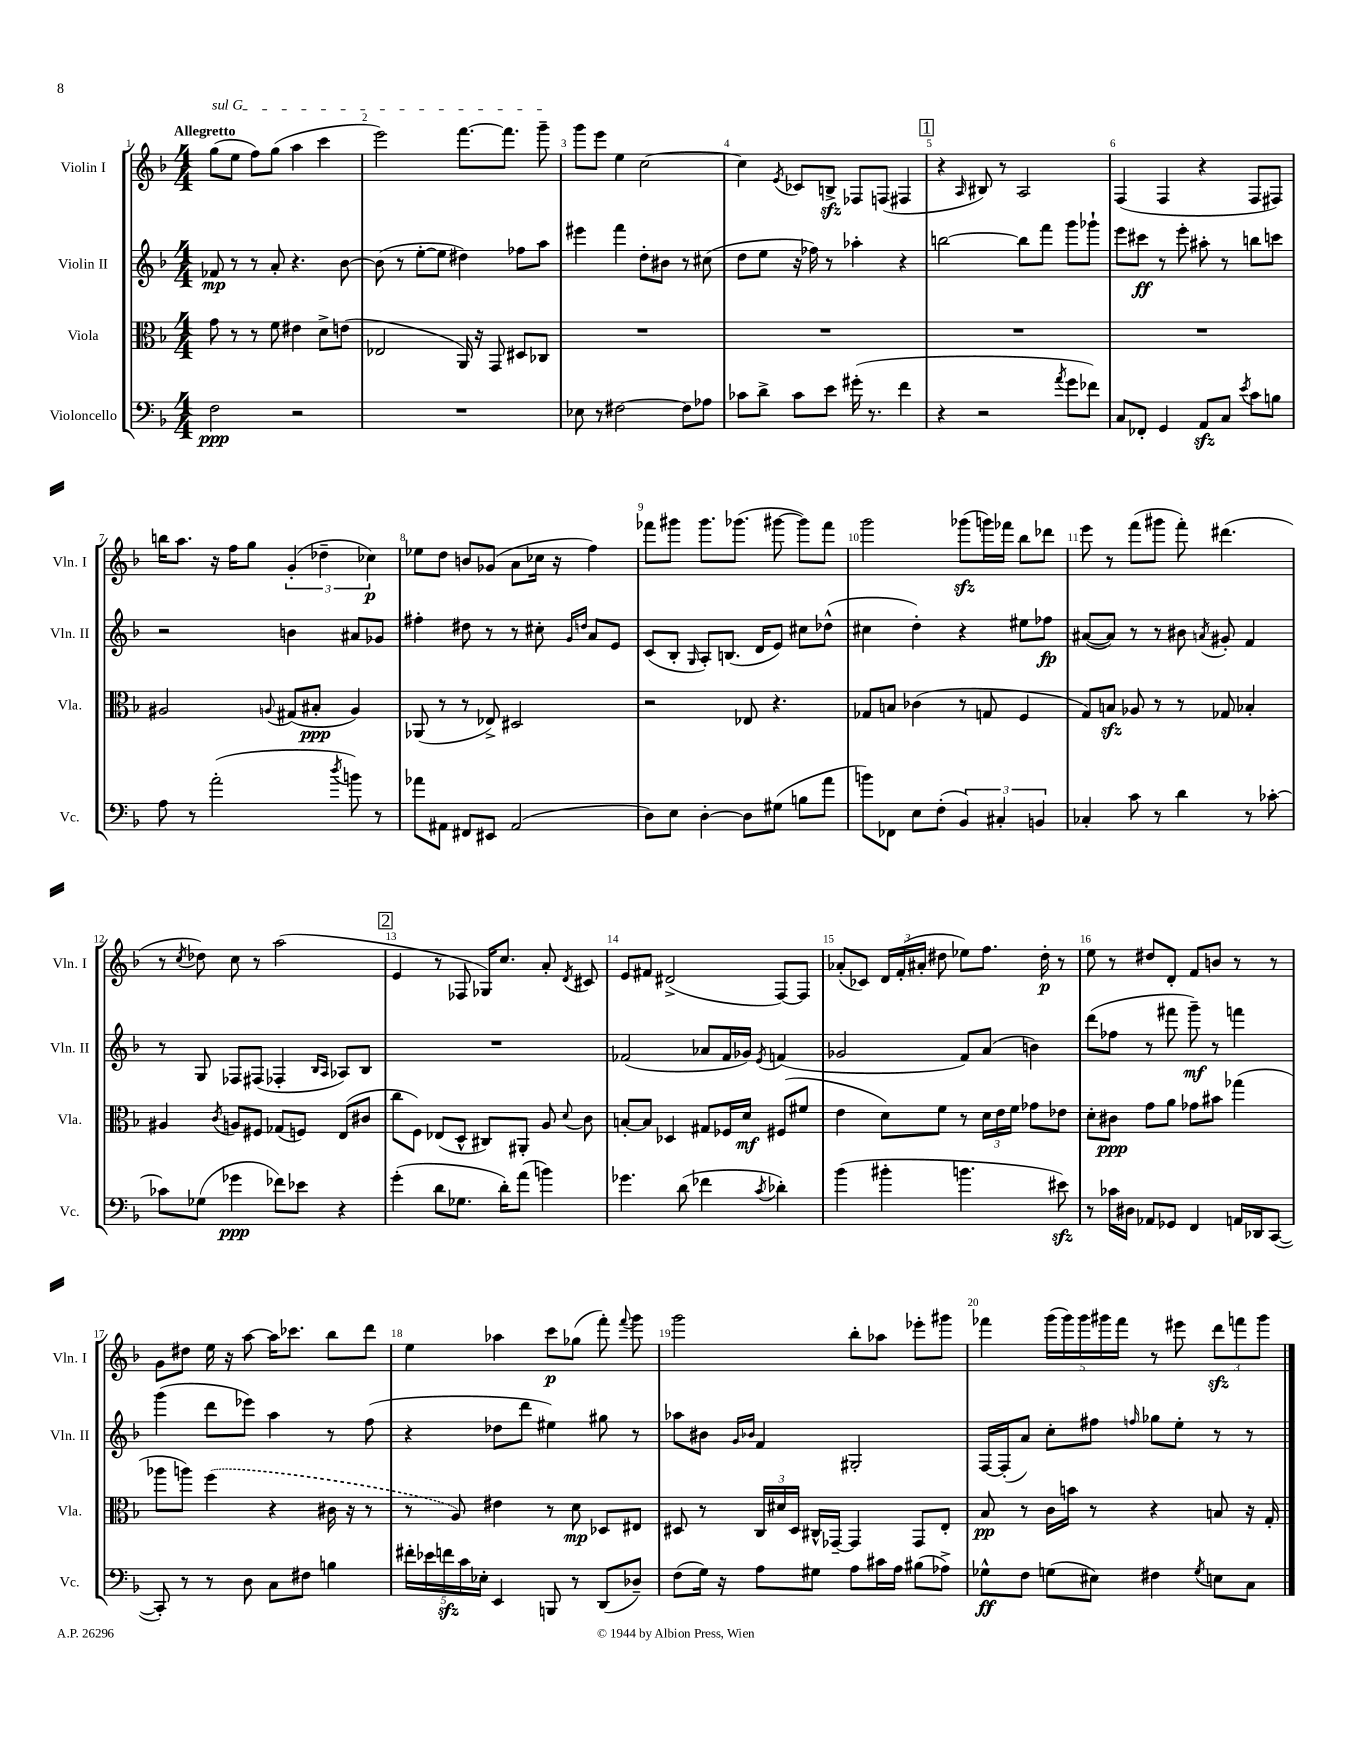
<<
\new StaffGroup <<
\new Staff = "s0" \with { instrumentName = "Violin I" shortInstrumentName = "Vln. I" } {
    \clef treble \key f \major \numericTimeSignature \time 4/4 \tempo "Allegretto"
    \autoBeamOff \once \override TextSpanner.bound-details.left.text = \markup { \italic "sul G" } g''8[\startTextSpan( e''8] f''8[) g''8]( a''4 c'''4 |
    e'''2) f'''8.[~ f'''8.] g'''8--\stopTextSpan |
    g'''8[ e'''8] e''4 c''2~ |
    c''4 \acciaccatura { e'8 } ces'8[ b8]->\sfz fes8[ f8]( fis4 |
    \mark \markup { \box "1" } r4 \grace { a16 } bis8) r8 a2 |
    f4( f4 r4 f8[ fis8]) |
    b''16[ a''8.] r16 f''16[ g''8] \tuplet 3/2 { g'4-.( des''4-- ces''4\p) } |
    ees''8[ d''8] b'8[ ges'8]( a'8[ ces''16] r16 f''4) |
    fes'''8[ gis'''8] gis'''8.[ ges'''8.]( gis'''8~ gis'''8[) fes'''8] |
    g'''2 ges'''8[\sfz( g'''16) fes'''16] bes''8[ des'''8] |
    e'''8 r8 f'''8[( gis'''8] f'''8-.) dis'''4.( |
    r8 \acciaccatura { c''8 } des''8) c''8 r8 a''2( |
    \mark \markup { \box "2" } e'4 r8 fes8 ges16[) c''8.] a'8-. \acciaccatura { d'8 } cis'8 |
    e'8[ fis'8] dis'2->( f8[~) f8] |
    aes'8[-.( ces'8]) \tuplet 3/2 { d'16[ f'16-.( ais'16]-. } dis''8 ees''8[) f''8.] dis''16-.\p r8 |
    e''8 r8 dis''8[ d'8]-. f'8[ b'8] r8 r8 |
    g'8[ dis''8] e''16 r16 a''8~ a''16[ ces'''8.] bes''8[ d'''8] |
    e''4 aes''4 c'''8[\p ges''8]( f'''8-.) \appoggiatura { f'''8 } g'''8 |
    g'''2 bes''8[-. aes''8] ees'''8[-. gis'''8] |
    fes'''4 \tuplet 5/4 { g'''16[( g'''16) g'''16 gis'''16 fes'''16] } r8 eis'''8 \tuplet 3/2 { d'''8[\sfz f'''8 gis'''8] } \bar "|." |
}
\new Staff = "s1" \with { instrumentName = "Violin II" shortInstrumentName = "Vln. II" } {
    \clef treble \key f \major \numericTimeSignature \time 4/4
    \autoBeamOff fes'8\mp r8 r8 a'8-. r4. bes'8~ |
    bes'8( r8 e''8[~-. e''8] dis''4) fes''8[ a''8] |
    eis'''4 f'''4 d''8[-. bis'8] r8 cis''8( |
    d''8[ e''8] r16 fes''16) r8 aes''4-. r4 |
    \mark \markup { \box "1" } b''2~ b''8[ f'''8] g'''8[ ges'''8]-! |
    e'''8[ cis'''8]\ff r8 e'''8-. ais''8-. r8 b''8[ c'''8] |
    r2 b'4 ais'8[ ges'8] |
    fis''4-. dis''8 r8 r8 cis''8-. \grace { g'16[ d''16] } a'8[ e'8] |
    c'8[( bes8]-. \grace { g16 } a8[-.) b8.]( d'16[ e'8]) cis''8[ des''8]-^( |
    cis''4 d''4-.) r4 eis''8[ fes''8]\fp |
    ais'8[~( ais'8]) r8 r8 bis'8 \acciaccatura { a'8 } gis'8-. f'4 |
    r8 g8 fes8[ fis8]( fes4-. \grace { bes16[ a16] } aes8[) bes8] |
    \mark \markup { \box "2" } R1 |
    fes'2( aes'8[ fes'16 ges'16]) \acciaccatura { e'8 } f'4( |
    ges'2 f'8[) a'8]( b'4) |
    d'''8[( fes''8] r8 fis'''8 g'''8--\mf) r8 f'''4 |
    g'''4( d'''8[ ees'''8]) a''4 r8 f''8( |
    r4 des''8[ d'''8] eis''4) gis''8 r8 |
    aes''8[ bis'8] \grace { g'16[ bes'16] } f'4 gis2-. |
    f16[~ f16-.( a'8]) c''8[-. fis''8] \grace { f''16 } ges''8[ e''8]-. r8 r8 \bar "|." |
}
\new Staff = "s2" \with { instrumentName = "Viola" shortInstrumentName = "Vla." } {
    \clef alto \key f \major \numericTimeSignature \time 4/4
    \autoBeamOff g'8 r8 r8 f'8 eis'4 d'8[-> e'8]( |
    ees2 a,16) r16 g,8 dis8[ ces8] |
    R1 |
    R1 |
    \mark \markup { \box "1" } R1 |
    R1 |
    ais2 \appoggiatura { a8 } gis8[( bis8]-.\ppp a4) |
    aes,8( r8 r8 ees8->) dis2 |
    r2 ees8 r4. |
    ges8[ b8] ces'4( r8 g8 f4 |
    g8[) b8]\sfz aes8 r8 r8 ges8 bes4-. |
    ais4 \acciaccatura { c'8 } a8[ fis8] ges8[( f8]) e8[( cis'8] |
    \mark \markup { \box "2" } c''8[ f8]) ees8[( d8]-^ cis8[) ais,8]-. a8 \appoggiatura { d'8 } c'8 |
    b8[~-. b8] des4 gis8[ fes16 d'16]\mf fis8[( fis'8] |
    e'4 d'8[) f'8] r8 \tuplet 3/2 { d'16[ e'16 f'16] } ges'8[ ees'8] |
    d'8[-. cis'8]\ppp g'8[ a'8] ges'8[ bis'8] ges''4( |
    aes''8[ a''8]) \once \slurDashed f''4( r4 cis'16 r16 r8 |
    r8 a8) eis'4 r8 d'8\mp des8[ eis8] |
    dis8 r8 \tuplet 3/2 { c16[ dis'16 dis16] } cis16[-^ ges,16]~-- ges,4 ges,8[ e8]-. |
    bes8\pp r8 c'16[ b'16] r8 r4 b8 r16 g16-. \bar "|." |
}
\new Staff = "s3" \with { instrumentName = "Violoncello" shortInstrumentName = "Vc." } {
    \clef bass \key f \major \numericTimeSignature \time 4/4
    \autoBeamOff f2\ppp r2 |
    R1 |
    ees8 r8 fis2~ fis8[ aes8] |
    ces'8[ d'8]-> ces'8[ e'8] gis'16-.( r8. f'4 |
    \mark \markup { \box "1" } r4 r2 \acciaccatura { a'8 } g'8[ fes'8]) |
    c8[ fes,8]-. g,4 a,8[\sfz c8] \acciaccatura { e'8 } c'8[ b8] |
    a8 r8 a'2-.( \acciaccatura { d''8 } b'8) r8 |
    aes'8[ ais,8] fis,8[ eis,8] ais,2( |
    d8[) e8] d4~-. d8[ gis8]( b8[ a'8] |
    b'8[) fes,8] e8[ f8]-.( \tuplet 3/2 { bes,4) cis4-. b,4 } |
    ces4-. c'8 r8 d'4 r8 ces'8~-. |
    ces'8[ ges8]( ges'4\ppp fes'8[) ees'8] r4 |
    \mark \markup { \box "2" } g'4-.( d'8[ ges8.] d'16[-.) a'8]( b'4) |
    ges'4. d'8( fes'4 \acciaccatura { c'8 } des'4-.) |
    bes'4( bis'4-. b'4. eis'8\sfz) |
    r8 ces'16[ dis16] aes,8[ ges,8] f,4 a,16[ des,16 c,8]~( |
    c,8-.) r8 r8 d8 c8[ fis8] b4 |
    \tuplet 5/4 { fis'16[-. ees'16 f'16\sfz c'16 ees16]-. } e,4 b,,8 r8 d,8[( des8]--) |
    f8[( g16]) r16 a8[ gis8] a8[ cis'16 a16] bis8[( aes8]->) |
    ges8[-^\ff f8] g8[( eis8]) fis4 \acciaccatura { g8 } e8[ c8] \bar "|." |
}
>>
>>
\layout { \context { \Score \override BarNumber.break-visibility = ##(#f #t #t) barNumberVisibility = #all-bar-numbers-visible } }
